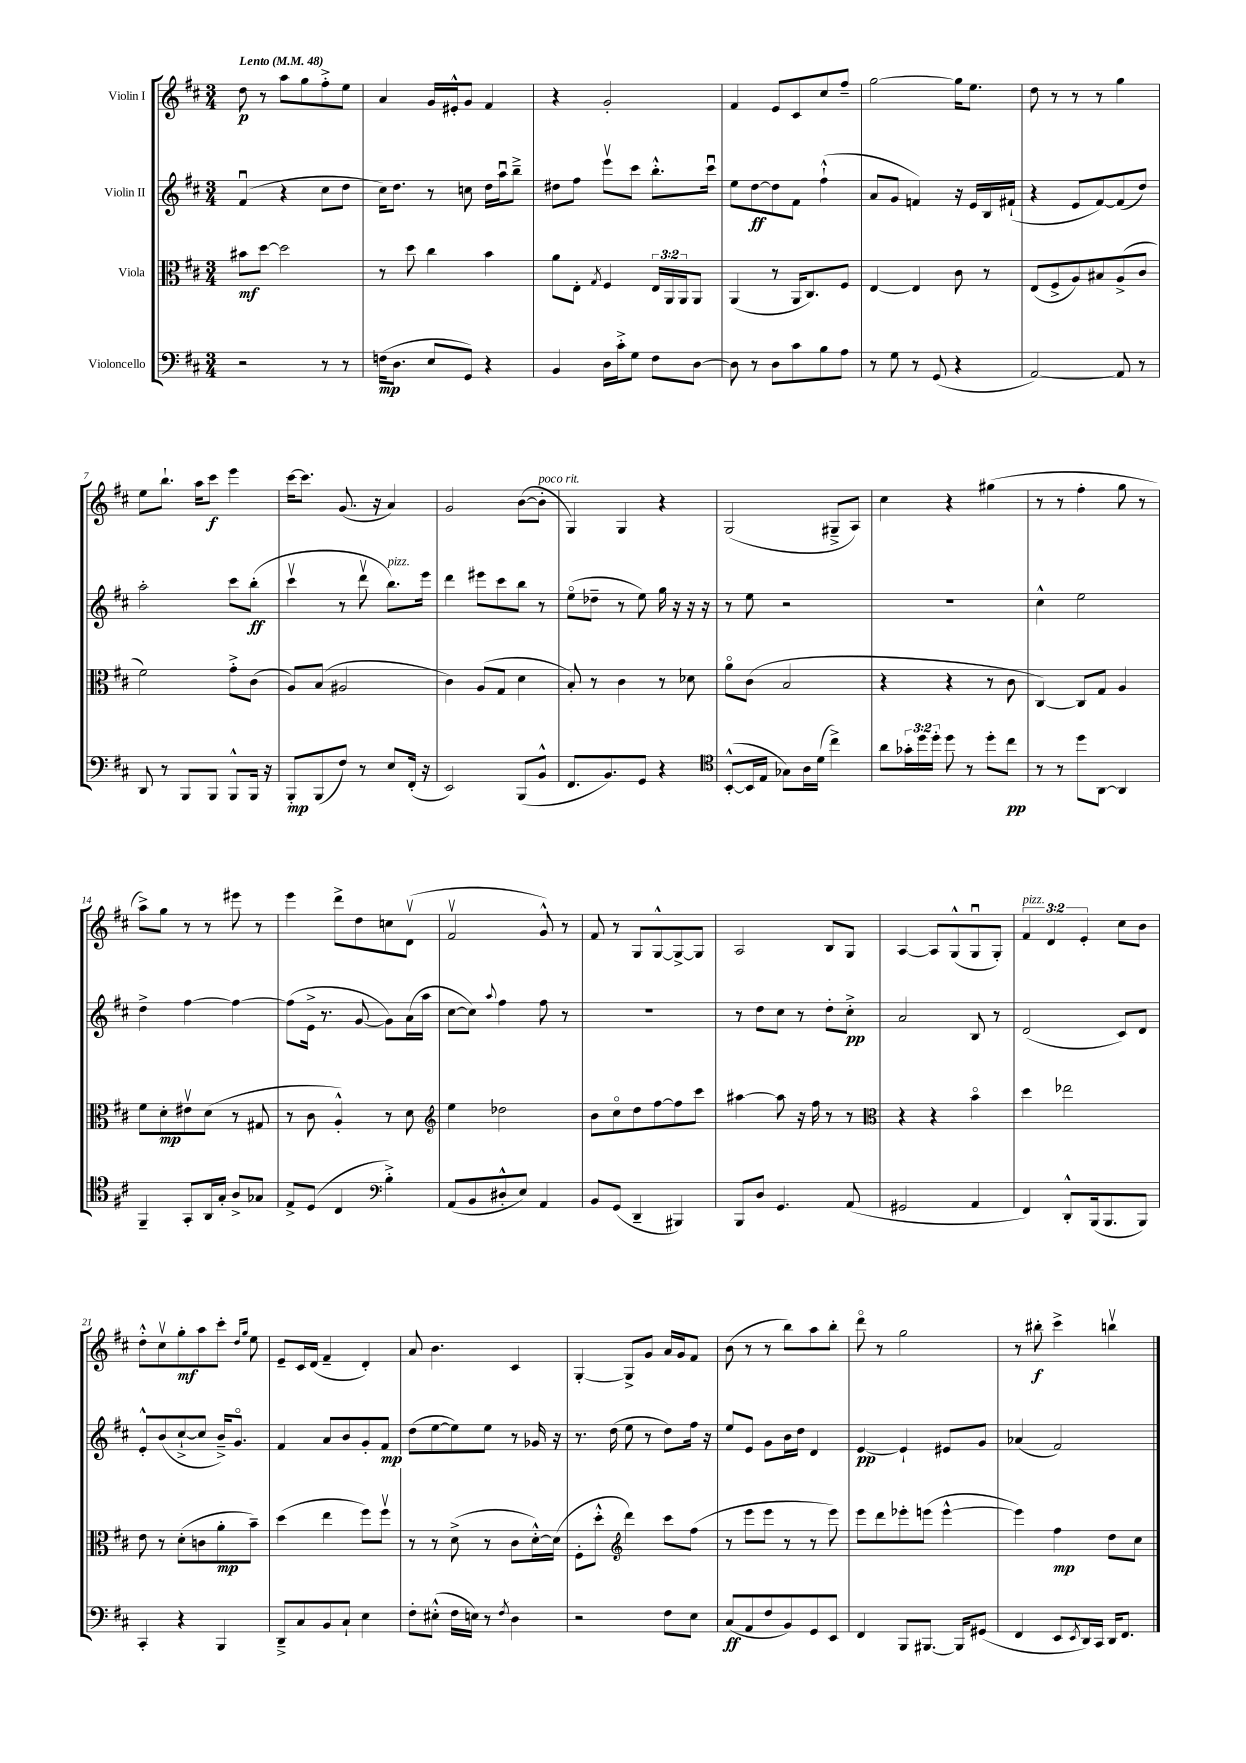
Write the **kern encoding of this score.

**kern	**kern	**kern	**kern
*staff4	*staff3	*staff2	*staff1
*clefF4	*clefC3	*clefG2	*clefG2
*k[f#c#]	*k[f#c#]	*k[f#c#]	*k[f#c#]
*M3/4	*M3/4	*M3/4	*M3/4
*MM48	*MM48	*MM48	*MM48
2r	8b#	(4f#u	8dd
.	[8dd	.	8r
.	2dd]	4r	8aa
.	.	.	8gg
8r	.	8cc#	8ff#'^
8r	.	8dd	8ee
=	=	=	=
(16F	8r	16cc#)	4a
8.D	.	8.dd	.
.	8dd	.	.
8E	4cc#	8r	16g
.	.	.	16e#'^^
8GG)	.	8cc	8g
4r	4b	16dd	4f#
.	.	16aau	.
.	.	8bb~^	.
=	=	=	=
4BB	8a	8dd#	4r
.	8E'	8ff#	.
.	8qG	.	.
16D	4F#	8eeev	2g'
16c#'^	.	.	.
8G	.	8ccc#	.
8F#	24E	8.bb'^^	.
.	24AA	.	.
.	24AA	.	.
[8D	8AA	.	.
.	.	16ccc#u	.
=	=	=	=
8D]	(4AA	8ee	4f#
8r	.	[8dd	.
8D	8r	8dd]	8e
8c#	16AA	8f#	8c#
.	8.C#)	.	.
8B	.	(4ff#`^^	8cc#
8A	8F#	.	8ff#~
=	=	=	=
8r	[4E	8a	[2gg
8G	.	8g	.
8r	4E]	4f)	.
(8GG	.	.	.
4r	8c#	16r	16gg]
.	.	16e	8.ee
.	8r	16B	.
.	.	(16f#`	.
=	=	=	=
[2AA)	(8E	4r	8dd
.	8F#^	.	8r
.	8A)	8e	8r
.	8B#	[8f#)	8r
8AA]	(8A^	(8f#]	4gg
8r	8c#	8dd)	.
=	=	=	=
8DD	2f#)	2aa'	8ee
8r	.	.	8.bb`
8BBB	.	.	.
.	.	.	16aa
8BBB	.	.	8ccc#
8BBB^^	8g'^	8ccc#	4eee
16BBB	(8c#	(8bb'	.
16r	.	.	.
=	=	=	=
8BBB'	8A)	4ccc#v	[16ccc#
.	.	.	8.ccc#]
(8BBB	(8B	.	.
8F#)	2A#	8r	(8.g
8r	.	8dddv	.
.	.	.	16r
8E	.	8.bb)	4a)
(16FF#'	.	.	.
16r	.	16eee	.
=	=	=	=
2EE)	4c#)	4ddd	2g
.	(8A	8eee#	.
.	8G	8ccc#	.
(8BBB	4d	8bb	([8b
8BB^^	.	8r	8b']
=	=	=	=
8.FF#	8B')	(8eeo	4G)
.	8r	8dd-~	.
8.BB)	.	.	.
.	4c#	8r	4G
8GG	.	8ee)	.
4r	8r	16gg	4r
.	.	16r	.
.	8d-	16r	.
.	.	16r	.
=	=	=	=
*clefC4	*	*	*
([8BB'^^	8ao	8r	(2G
16BB]	(8c#	8ee	.
16E	.	.	.
8G-)	2B	2r	.
16A	.	.	.
(16d	.	.	.
4cc#^)	.	.	8G#~^
.	.	.	8A)
=	=	=	=
8a	4r	2.r	4cc#
24g-'	.	.	.
24dd	.	.	.
24dd'	.	.	.
8dd	4r	.	4r
8r	.	.	.
8dd'	8r	.	(4gg#
8cc#	8c#	.	.
=	=	=	=
8r	[4C#)	4cc#^^	8r
8r	.	.	8r
8dd	8C#]	2ee	4ff#'
[8AA	8G	.	.
4AA]	4A	.	8gg
.	.	.	8r
=	=	=	=
4FF#~	8f#	4dd^	8aa^)
.	8d'	.	8gg
8GG'	8e#v	[4ff#	8r
16AA	(8d	.	8r
16G'	.	.	.
8A^	8r	4ff#_	8eee#
8G-	8G#	.	8r
=	=	=	=
8E^	8r	(8ff#]	4eee
(8D	8c#	16e^	.
.	.	8.r	.
4C#	4A'^^)	.	8ddd^
.	.	[8g	8dd
*clefF4	*	*	*
4B'^)	8r	8g])	8cc
.	8d	(16a	(8dv
.	.	16aa	.
=	=	=	=
*	*clefG2	*	*
(8AA	4ee	[8cc#	2f#v
8BB	.	8cc#])	.
.	.	8qqaa	.
8D#'^^	2dd-	4ff#	.
8E)	.	.	.
4AA	.	8ff#	8g^^)
.	.	8r	8r
=	=	=	=
8BB	8b	2.r	8f#
(8GG	8cc#o	.	8r
4DD~	8dd	.	8G
.	[8ff#	.	[8G^^
4BBB#)	8ff#]	.	8G^_
.	8ccc#	.	8G]
=	=	=	=
8BBB	[4aa#	8r	2A
8D	.	8dd	.
4.GG	8aa#]	8cc#	.
.	16r	8r	.
.	16ff#	.	.
.	8r	8dd'	8B
(8AA	8r	8cc#'^	8G
=	=	=	=
*	*clefC3	*	*
2GG#	4r	2a	[4A
.	4r	.	8A]
.	.	.	(8G^^
4AA	4bo	8B	8Gu
.	.	8r	8G')
=	=	=	=
4FF#)	4dd	(2d	6f#
.	.	.	6d
8DD'^^	2ee-	.	.
.	.	.	6e'
(16BBB	.	.	.
8.BBB	.	.	.
.	.	8c#)	8cc#
8BBB)	.	8d	8b
=	=	=	=
4CC#'	8e	8e'^^	8dd'^^
.	8r	(8b	8cc#v
4r	(8d'	[8cc#`^	8gg'
.	8c	8cc#]	8aa
4BBB	8a'	16b~^)	8ccc#'
.	.	8.go	.
.	.	.	16qqdd
.	.	.	16qqgg
.	8b~)	.	8ee
=	=	=	=
8DD~^	(4dd	4f#	8e~
8C#	.	.	16c#
.	.	.	(16d
8BB	4ee	8a	4f#~
8C#`	.	8b	.
4E	8ff#)	8g'	4d')
.	8ff#v	8f#	.
=	=	=	=
8F#'	8r	(8dd	8a
(8E#'^^	8r	[8ee	4.b
16F#	(8d^	8ee])	.
16E)	.	.	.
8r	8r	8ee	.
8qF#	.	.	.
4D	8c#	8r	4c#
.	[16d'^^)	16g-	.
.	(16d]	16r	.
=	=	=	=
2r	8F#'	8.r	[4G'
.	8dd'^^	.	.
.	.	(16dd	.
*	*clefG2	*	*
.	4ddd)	8ee	8G^]
.	.	8r	8g
8F#	8ccc#	8dd)	16a
.	.	.	16g
8E	(8ff#	16ff#	8f#
.	.	16r	.
=	=	=	=
(8C#	8r	8ee	(8b
8AA	8eee	8e	8r
8F#	8eee	8g	8r
8BB)	8r	16b	8bb)
.	.	16dd	.
8GG	8r	4d	8aa
8EE	8eee)	.	8bb'
=	=	=	=
4FF#	8eee	[4e	8dddo
.	8ddd	.	8r
8BBB	8eee-'	4e`]	2gg
[8.BBB#	(8eee	.	.
.	[4eee^^	8e#	.
16BBB#]	.	.	.
(8GG#	.	8g	.
=	=	=	=
4FF#	4eee])	(4a-	8r
.	.	.	8bb#'
8EE	4ff#	2f#)	4ccc#^
8qEE	.	.	.
16DD)	.	.	.
16CC#	.	.	.
16DD	8dd	.	4bbv
8.FF#	.	.	.
.	8cc#	.	.
==	==	==	==
*-	*-	*-	*-
